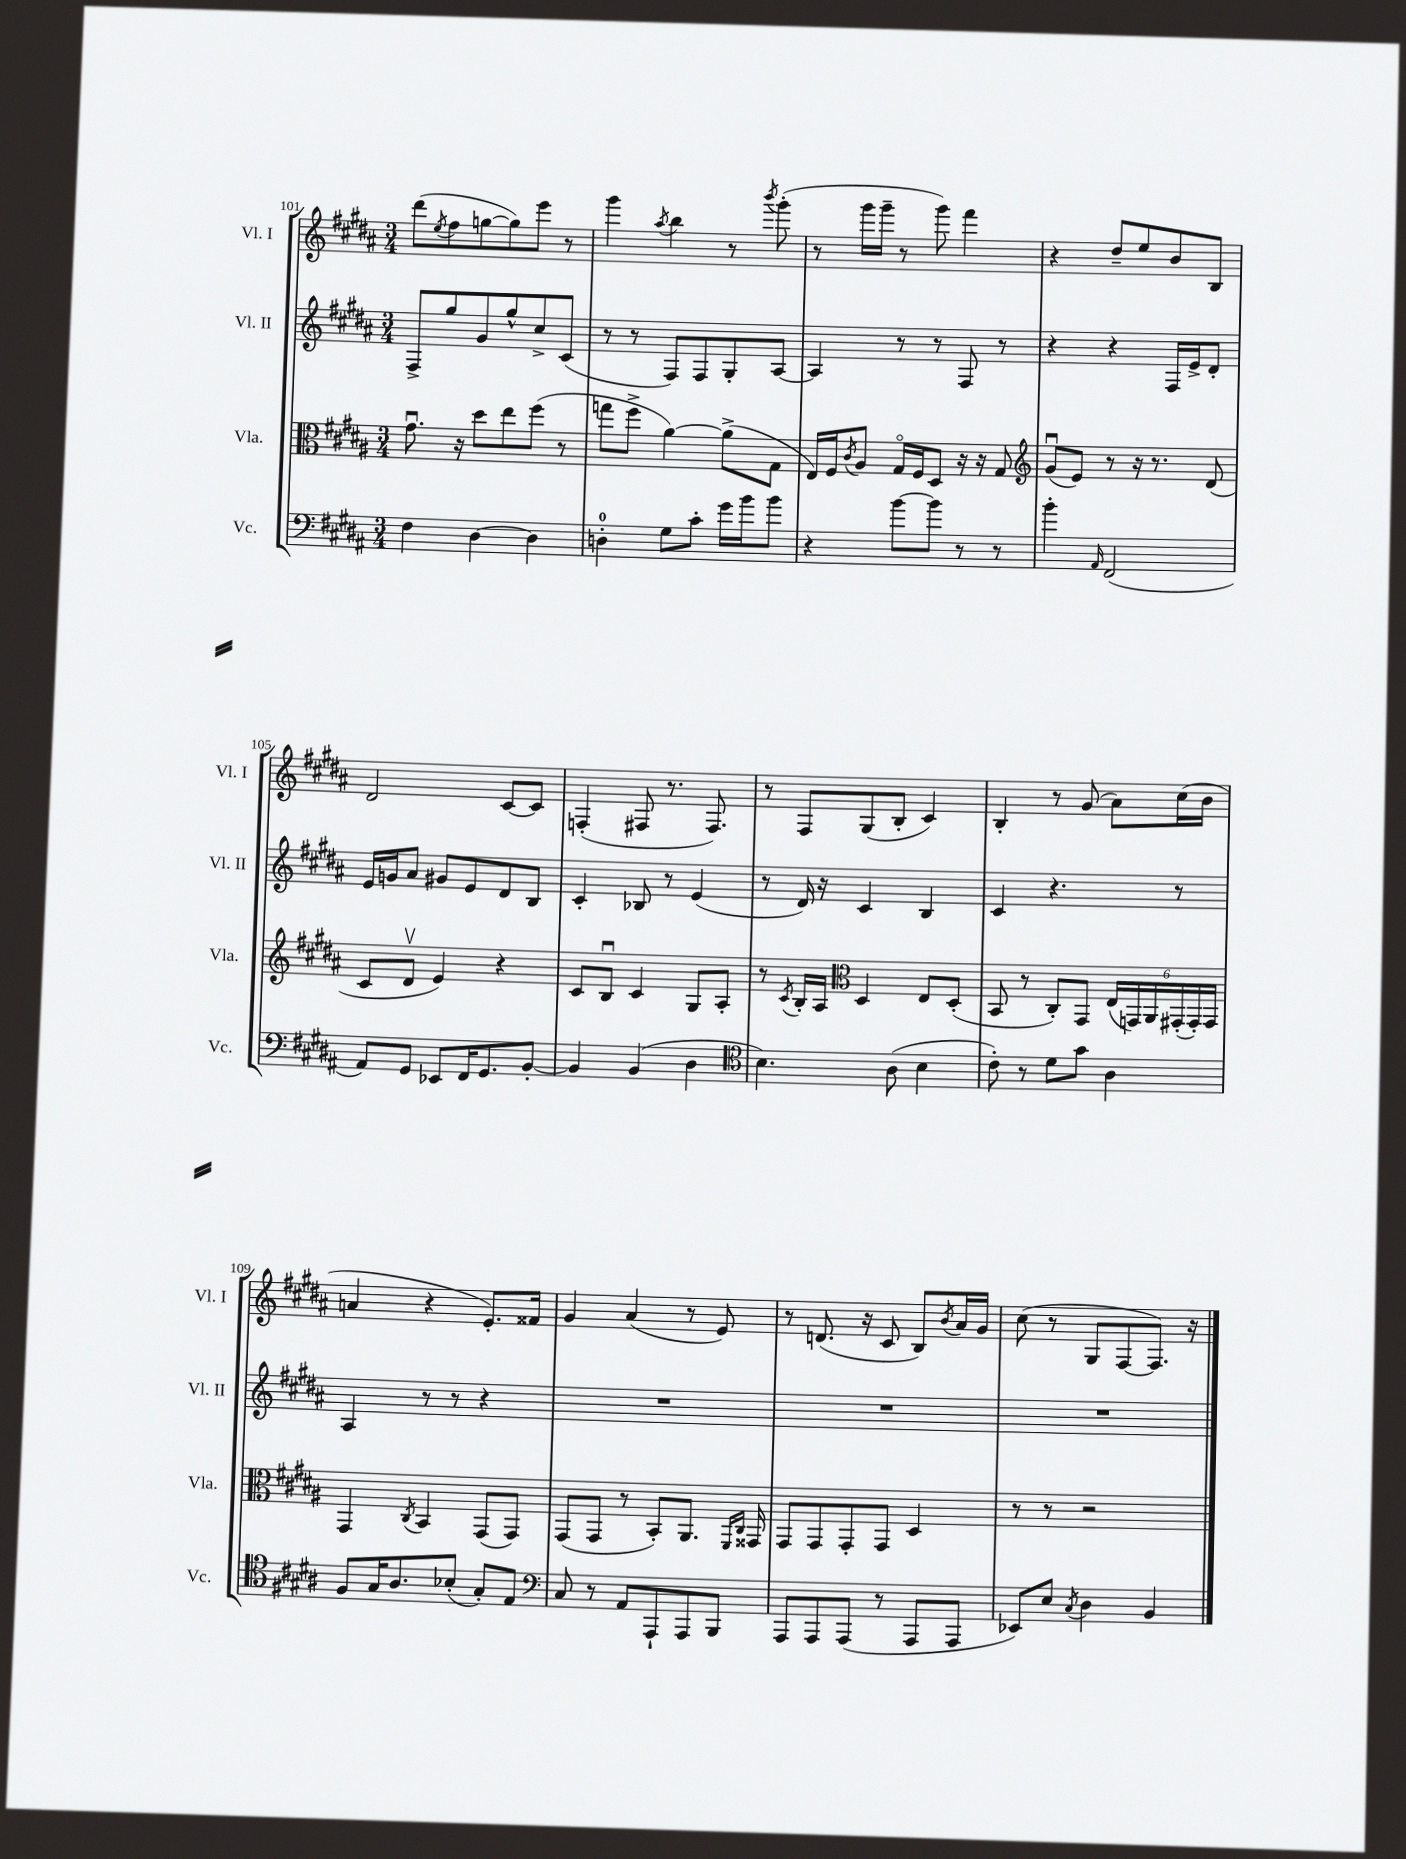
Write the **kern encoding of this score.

**kern	**kern	**kern	**kern
*staff4	*staff3	*staff2	*staff1
*clefF4	*clefC3	*clefG2	*clefG2
*k[f#c#g#d#a#]	*k[f#c#g#d#a#]	*k[f#c#g#d#a#]	*k[f#c#g#d#a#]
*M3/4	*M3/4	*M3/4	*M3/4
4F#\	8.g#u\	8F#^/L	(8ddd#\L
.	.	.	8qee/
.	.	8gg#/	8ff#\
.	16r	.	.
[4D#\	8dd#\L	8g#/	[8gg\
.	8ee\	8gg#^^/	8gg\])
4D#\]	(8ff#\J	8cc#^/	8eee\J
.	8r	(8c#/J	8r
=	=	=	=
4D'\	8gg\L	8r	4ggg#\
.	8ff#^\J	8r	.
.	.	.	8qaa#/
8G#\L	[4a#\)	8F#/L)	4bb\
8c#'\J	.	8F#/	.
16g#\LL	(8a#^\]L	8G#'/	8r
16b\J	.	.	.
.	.	.	8qbbb/
8b\J	8G#\J	[8A#/J	(8ggg#'\
=	=	=	=
4r	16E/LL)	4A#/]	8r
.	16F#/J	.	.
.	8qc#/	.	.
.	8A#/J	.	16ggg#\LL
.	.	.	16ggg#~\JJ
[8b\L	16G#o/LL	8r	8r
.	16F#/J	.	.
8b\]J	8D#/J	8r	8ggg#\)
8r	16r	8F#/	4fff#\
.	16r	.	.
8r	8G#/	8r	.
=	=	=	=
*	*clefG2	*	*
4b'\	(8g#u/L	4r	4r
.	8e/J)	.	.
16qqAA#/	.	.	.
(2FF#/	8r	4r	8dd#~/L
.	16r	.	8ee/
.	8.r	.	.
.	.	16F#/LL	8b/
.	.	16e^/J	.
.	(8d#/	8d#'/J	8B/J
=	=	=	=
8AA#/L)	8c#/L	16e/LL	2d#/
.	.	16g/J	.
8GG#/J	8d#v/J	8a#/J	.
8EE-/L	4e/)	8g#/L	.
16FF#/K	.	8e/	.
8.GG#/	.	.	.
.	4r	8d#/	[8c#/L
[8BB'/J	.	8B/J	8c#/]J
=	=	=	=
4BB/]	8c#/L	4c#'/	(4F'/
.	8Bu/J	.	.
(4BB/	4c#/	8B-/	8F#/
.	.	8r	8.r
4D#\	8G#/L	(4e/	.
.	.	.	8.F#/)
.	8A#'/J	.	.
=	=	=	=
*clefC4	*	*	*
4.B\)	8r	8r	8r
.	8qc#/	.	.
.	16B'/LL	16d#/)	8F#/L
.	16A#/JJ	16r	.
*	*clefC3	*	*
.	4D#/	4c#/	(8G#/
(8A#\	.	.	8B'/J
4B\	8E/L	4B/	4c#/)
.	(8D#'/J	.	.
=	=	=	=
8c#'\)	8BB/	4c#/	4B'/
8r	8r	.	.
8d#\L	8C#'/L)	4.r	8r
8g#\J	8GG#/J	.	(8g#/
4A#\	(24E/LL	.	8a#\L)
.	24GG/)	.	.
.	24AA#/	.	.
.	(24GG#'/	8r	(16cc#\L
.	24GG#'/)	.	.
.	.	.	16b\JJ
.	24GG#/JJ	.	.
=	=	=	=
8F#/L	4GG#/	4A#/	4a/
16G#/K	.	.	.
8.A#/	.	.	.
.	8qC#/	.	.
.	4BB/	8r	4r
(8B-'/J	.	8r	.
8G#'/L)	(8GG#/L	4r	8.e'/L)
8E/J	8GG#/J)	.	.
.	.	.	16f##/Jk
=	=	=	=
*clefF4	*	*	*
8C#/	(8GG#/L	2.r	4g#/
8r	8GG#/J	.	.
8AA#/L	8r	.	(4a#/
8AAA#`/	8BB'/L)	.	.
8AAA#/	8.AA#/J	.	8r
8BBB/J	.	.	8e/)
.	16qqFF#/LL	.	.
.	16qqC#/JJ	.	.
.	16GG##/	.	.
=	=	=	=
8AAA#/L	8GG#/L	2.r	8r
8AAA#/	8GG#/	.	(8.d/
(8AAA#/J	8GG#'/	.	.
.	.	.	16r
8r	8GG#/J	.	8c#/
8AAA#/L	4D#/	.	8B/L)
.	.	.	8qb/
8AAA#/J	.	.	16a#/L
.	.	.	16g#/JJ
=	=	=	=
8EE-/L)	8r	2.r	(8cc#\
8E/J	8r	.	8r
8qC#/	.	.	.
4D#\	2r	.	8G#/L
.	.	.	[8F#/
4BB/	.	.	8.F#/]J)
.	.	.	16r
==	==	==	==
*-	*-	*-	*-
